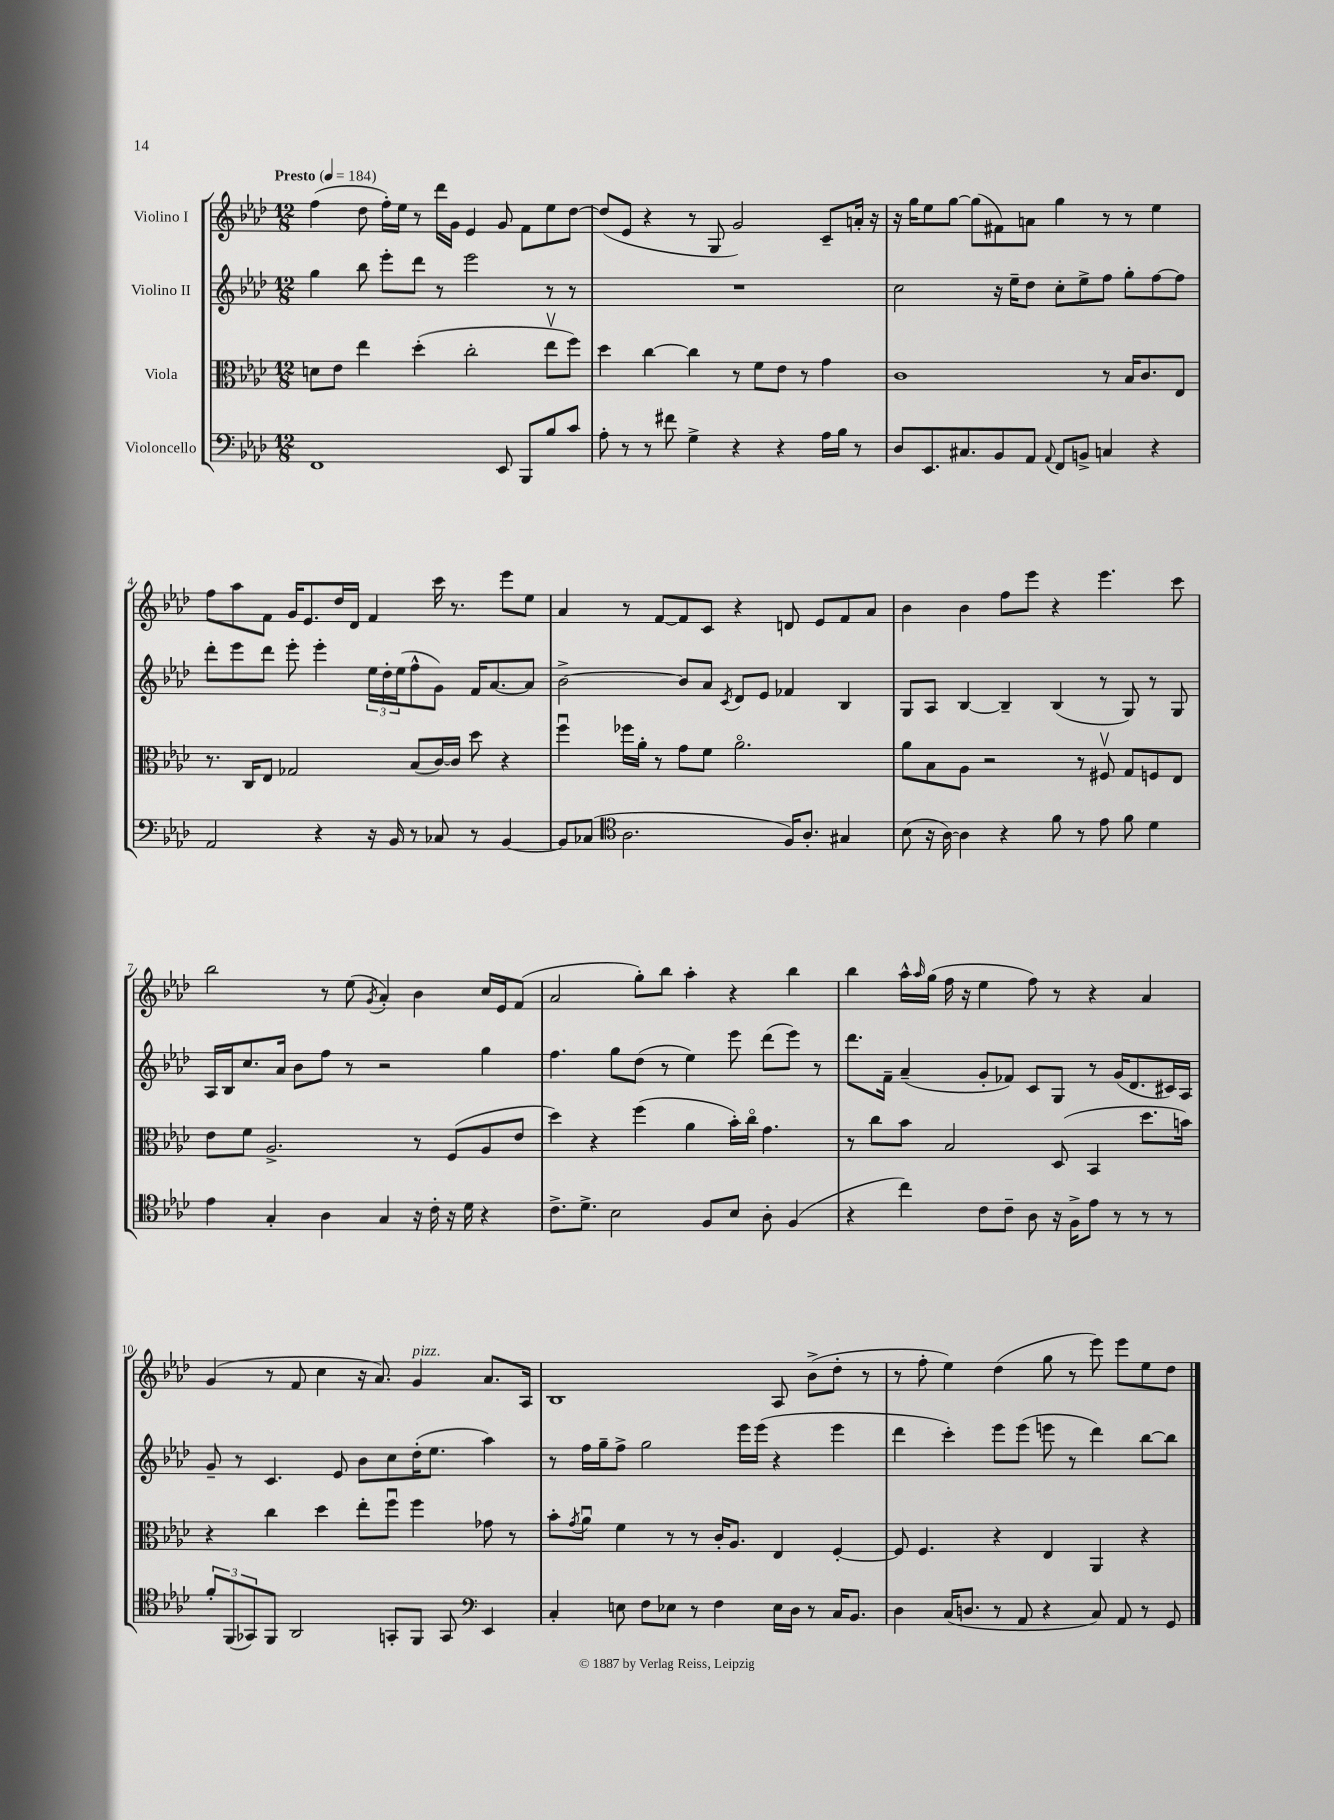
<<
\new StaffGroup <<
\new Staff = "s0" \with { instrumentName = "Violino I" } {
    \clef treble \key aes \major \numericTimeSignature \time 12/8 \tempo "Presto" 4 = 184
    f''4( des''8 f''16-.) ees''16 r8 des'''16 g'16 ees'4 g'8 f'8 ees''8 des''8~ |
    des''8( ees'8 r4 r8 g8 g'2) c'8-- a'16-. r16 |
    r16 g''16 ees''8 g''8~ g''8( fis'8) a'8 g''4 r8 r8 ees''4 |
    f''8 aes''8 f'8 g'16 ees'8. des''16 des'16 f'4 c'''16 r8. ees'''8 ees''8 |
    aes'4 r8 f'8~ f'8 c'8 r4 d'8 ees'8 f'8 aes'8 |
    bes'4 bes'4 f''8 ees'''8 r4 ees'''4. c'''8 |
    bes''2 r8 ees''8( \acciaccatura { g'8 } aes'4-.) bes'4 c''16 ees'16 f'8( |
    aes'2 g''8-.) bes''8 aes''4-. r4 bes''4 |
    bes''4 aes''16-^ \grace { aes''16 } g''16( f''16 r16 ees''4 f''8) r8 r4 aes'4 |
    g'4( r8 f'8 c''4 r16 aes'8.) g'4^\markup { \italic "pizz." } aes'8. aes16 |
    bes1 aes8 bes'8->( des''8-. r8 |
    r8 f''8-. ees''4) des''4( g''8 r8 ees'''8) ees'''8 ees''8 des''8 \bar "|." |
}
\new Staff = "s1" \with { instrumentName = "Violino II" } {
    \clef treble \key aes \major \numericTimeSignature \time 12/8
    g''4 bes''8 ees'''8-. des'''8 r8 ees'''2 r8 r8 |
    R1. |
    c''2 r16 ees''16-- des''8 c''8-. ees''8-> f''8 g''8-. f''8~ f''8 |
    des'''8-. ees'''8 des'''8 ees'''8-. ees'''4-. \tuplet 3/2 { ees''16 des''16-. ees''16( } f''8-^ g'8) f'16 aes'8.~ aes'8 |
    bes'2~-> bes'8 aes'8 \acciaccatura { c'8 } des'8 ees'8 fes'4 bes4 |
    g8 aes8 bes4~ bes4-- bes4( r8 g8) r8 g8 |
    aes16 bes16 c''8. aes'16 bes'8 f''8 r8 r2 g''4 |
    f''4. g''8 des''8( r8 ees''4) ees'''8 des'''8( ees'''8) r8 |
    des'''8. f'16-- aes'4--( g'8-. fes'8) c'8 g8 r8 g'16( des'8. cis'16) aes16 |
    g'8-- r8 c'4. ees'8 bes'8 c''8 des''16-.( ees''8. aes''4) |
    r8 f''16 g''16-- f''8-> g''2 ees'''16 ees'''16( r4 ees'''4 |
    des'''4 c'''4-.) ees'''8 ees'''8( e'''8 r8 des'''4) bes''8~ bes''8 \bar "|." |
}
\new Staff = "s2" \with { instrumentName = "Viola" } {
    \clef alto \key aes \major \numericTimeSignature \time 12/8
    d'8 ees'8 ees''4 des''4-.( c''2-. ees''8\upbow f''8) |
    des''4 c''4~ c''4 r8 f'8 ees'8 r8 g'4 |
    c'1 r8 bes16 c'8. ees8 |
    r8. c16 ees8 ges2 bes8( c'16~) c'16 des''8 r4 |
    f''4\downbow fes''16 aes'16-. r8 g'8 f'8 aes'2.\flageolet |
    aes'8 bes8 aes8 r2 r8 fis8\upbow g8 f8 ees8 |
    ees'8 f'8 aes2.-> r8 f8( aes8 ees'8 |
    des''4) r4 f''4( aes'4 bes'16-.) c''16\flageolet g'4. |
    r8 c''8 bes'8 bes2 des8( bes,4 des''8. b'16) |
    r4 c''4 des''4 ees''8-. f''8\downbow f''4 ges'8 r8 |
    bes'8-. \acciaccatura { g'8 } aes'8\downbow f'4 r8 r8 c'16-. aes8. ees4 f4~-. |
    f8 f4. r4 ees4 aes,4 r4 \bar "|." |
}
\new Staff = "s3" \with { instrumentName = "Violoncello" } {
    \clef bass \key aes \major \numericTimeSignature \time 12/8
    f,1 ees,8 bes,,8 bes8 c'8 |
    aes8-. r8 r8 fis'8 g4-> r4 r4 aes16 bes16 r8 |
    des8 ees,8. cis8. bes,8 aes,8 \appoggiatura { aes,8 } f,8 b,8-> c4 r4 |
    aes,2 r4 r16 bes,16 r8 ces8 r8 bes,4~ |
    bes,8 ces8( \clef tenor aes2. f16) aes8.-. gis4 |
    bes8( r16 aes16~) aes4 r4 f'8 r8 ees'8 f'8 des'4 |
    ees'4 g4-. aes4 g4 r16 c'16-. r16 des'16 r4 |
    c'8.-> des'8.-> bes2 f8 bes8 aes8-. f4( |
    r4 c''4) c'8 c'8-- aes8 r16 f16-> ees'8 r8 r8 r8 |
    \tuplet 3/2 { f'8-. f,8( ges,8) } f,8 aes,2 g,8-. f,8 g,8 \clef bass ees,4 |
    c4-. e8 f8 ees8 r8 f4 ees16 des16 r8 c16 bes,8. |
    des4 c16( d8. r8 aes,8 r4 c8) aes,8 r8 g,8 \bar "|." |
}
>>
>>
